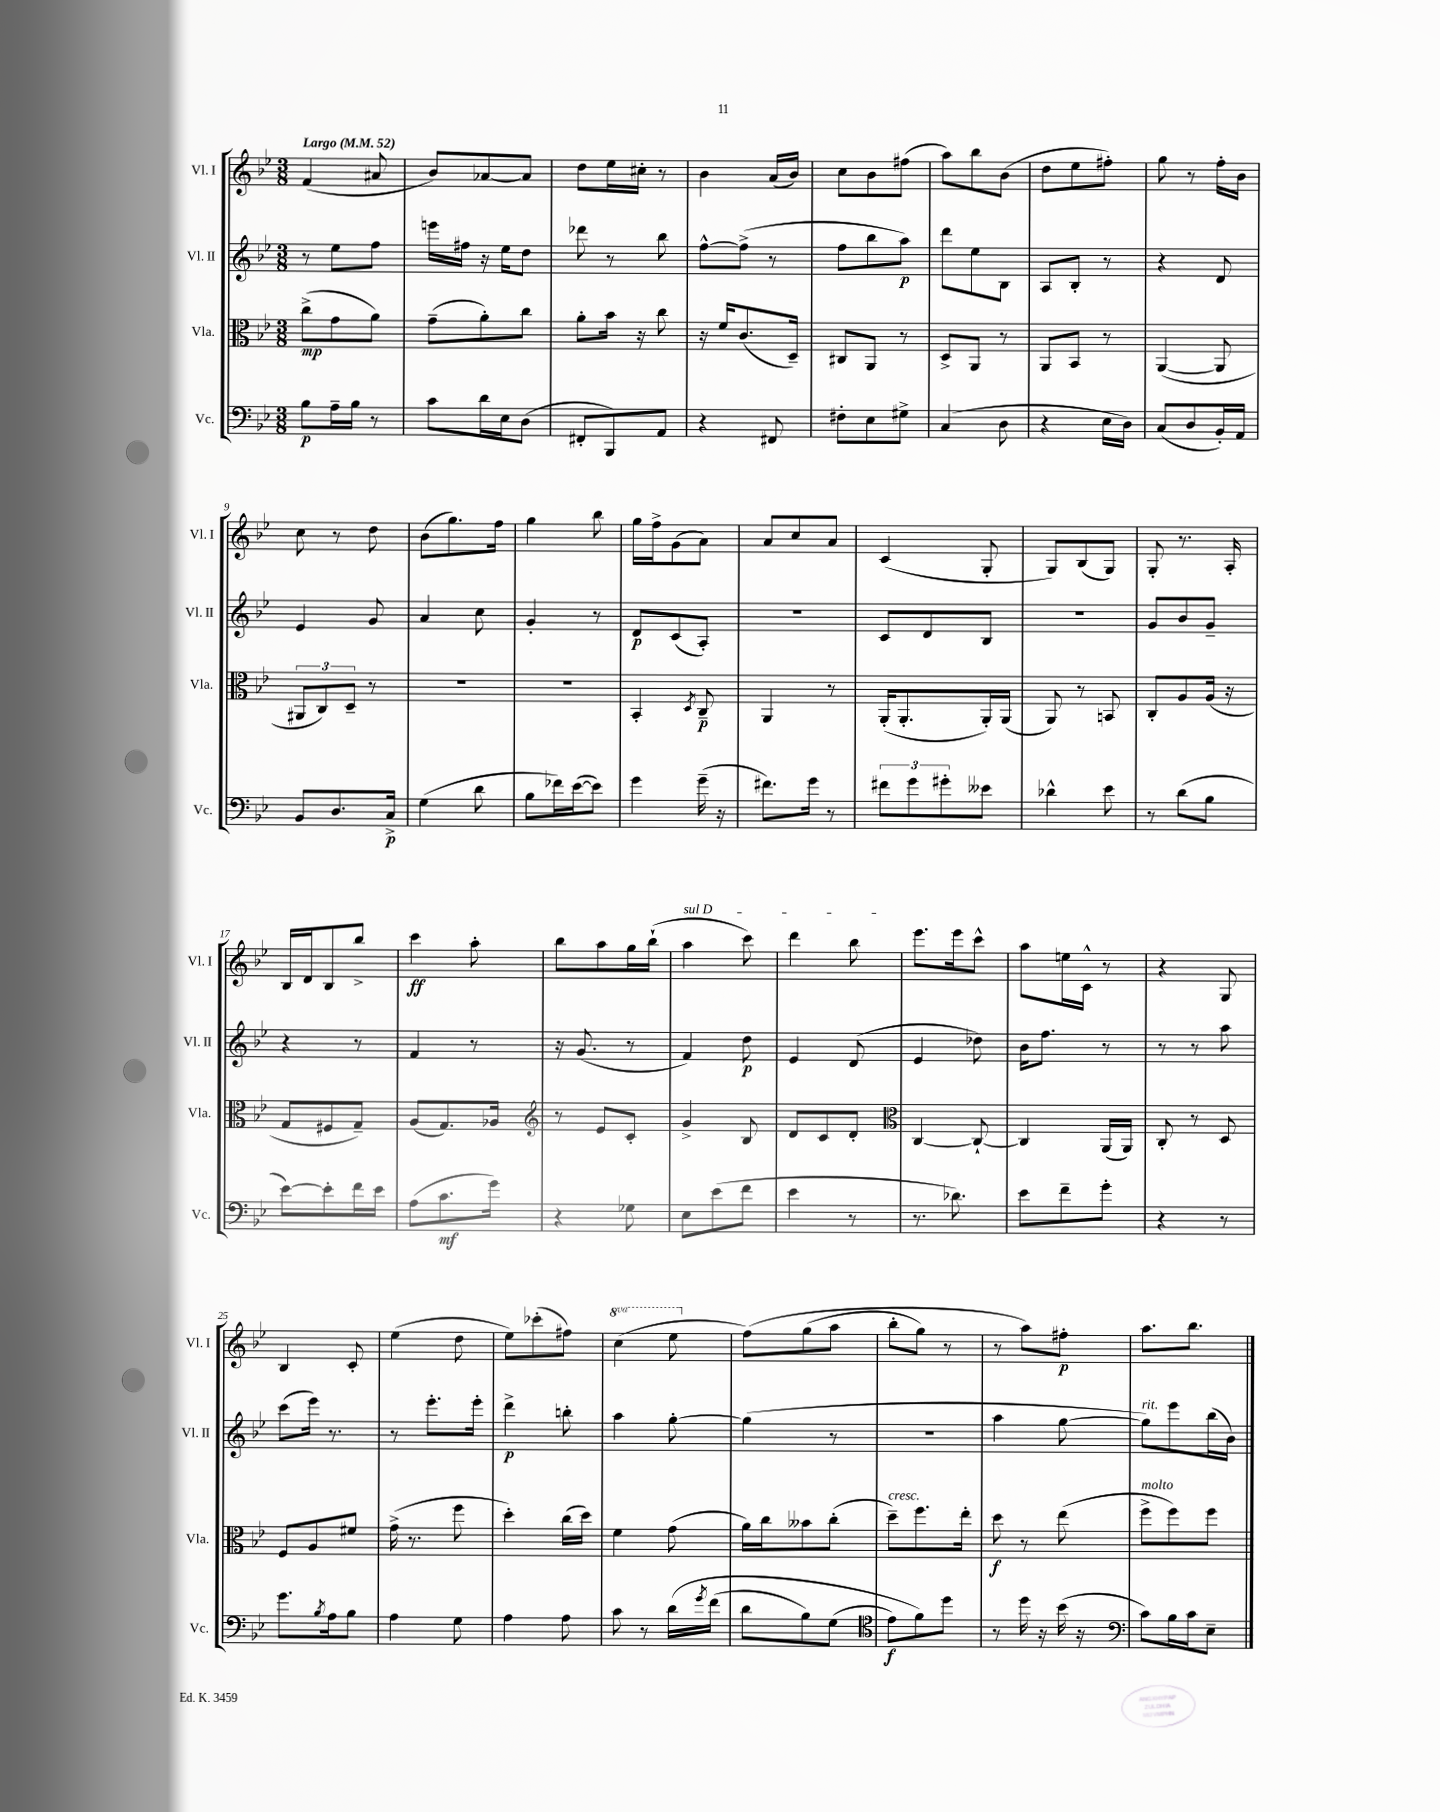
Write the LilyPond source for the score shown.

<<
\new StaffGroup <<
\new Staff = "s0" \with { instrumentName = "Vl. I" shortInstrumentName = "Vl. I" } {
    \clef treble \key bes \major \numericTimeSignature \time 3/8 \set Staff.ottavationMarkups = #ottavation-simple-ordinals \tempo "Largo" 4 = 52
    f'4( ais'8 |
    bes'8) aes'8~ aes'8 |
    d''8 ees''16 cis''16-. r8 |
    bes'4 a'16( bes'16) |
    c''8 bes'8 fis''8( |
    a''8) bes''8 bes'8( |
    d''8 ees''8 fis''8-.) |
    g''8 r8 f''16-. bes'16 |
    c''8 r8 d''8 |
    bes'8( g''8.) f''16 |
    g''4 bes''8 |
    g''16 f''16-> g'8( a'8) |
    a'8 c''8 a'8 |
    c'4( g8-. |
    g8) bes8( g8) |
    g8-. r8. a16-. |
    bes16 d'16 bes8 bes''8-> |
    c'''4\ff a''8-. |
    bes''8 a''8 g''16 bes''16-!( |
    \once \override TextSpanner.bound-details.left.text = \markup { \italic "sul D" } a''4\startTextSpan c'''8) |
    d'''4 bes''8\stopTextSpan |
    ees'''8. ees'''16 c'''8-^ |
    a''8 e''16 c'16-^ r8 |
    r4 g8 |
    bes4 c'8-. |
    ees''4( d''8 |
    ees''8) ces'''8-.( fis''8) |
    \ottava #1 c'''4( ees'''8 \ottava #0 |
    f''8)\( g''8( a''8 |
    bes''8-. g''8) r8 |
    r8 a''8\) fis''8-.\p |
    a''8. bes''8. \bar "|." |
}
\new Staff = "s1" \with { instrumentName = "Vl. II" shortInstrumentName = "Vl. II" } {
    \clef treble \key bes \major \numericTimeSignature \time 3/8
    r8 ees''8 f''8 |
    e'''16 fis''16 r16 ees''16 d''8 |
    des'''8 r8 bes''8 |
    f''8~-^ f''8->( r8 |
    f''8 bes''8 a''8\p) |
    d'''8 ees''8 bes8 |
    a8 bes8-. r8 |
    r4 d'8 |
    ees'4 g'8 |
    a'4 c''8 |
    g'4-. r8 |
    d'8\p c'8( a8-.) |
    R4. |
    c'8 d'8 bes8 |
    R4. |
    g'8 bes'8 g'8-- |
    r4 r8 |
    f'4 r8 |
    r16 g'8.( r8 |
    f'4) d''8\p |
    ees'4 d'8( |
    ees'4 des''8) |
    bes'16 f''8. r8 |
    r8 r8 a''8 |
    c'''8( ees'''16) r8. |
    r8 ees'''8.-. ees'''16-. |
    d'''4->\p b''8-. |
    a''4 g''8~-. |
    g''4( r8 |
    R4. |
    a''4 g''8~ |
    g''8^\markup { \italic "rit." }) ees'''8 bes''16( bes'16) \bar "|." |
}
\new Staff = "s2" \with { instrumentName = "Vla." shortInstrumentName = "Vla." } {
    \clef alto \key bes \major \numericTimeSignature \time 3/8
    c''8->\mp( g'8 a'8) |
    g'8--( a'8-.) c''8 |
    a'8-. bes'16 r16 c''8 |
    r16 f'16 c'8.( d16--) |
    cis8 a,8 r8 |
    d8-> a,8 r8 |
    a,8 bes,8 r8 |
    a,4~( a,8 |
    \tuplet 3/2 { ais,8 c8) d8-- } r8 |
    R4. |
    R4. |
    bes,4-. \acciaccatura { d8 } c8--\p |
    a,4 r8 |
    a,16-.( a,8.-. a,16-.) a,16( |
    a,8) r8 b,8 |
    c8-. a8 a16( r16 |
    g8 fis8 g8--) |
    a8( g8.) aes16 |
    \clef treble r8 ees'8 c'8-. |
    g'4-> bes8 |
    d'8 c'8 d'8-. |
    \clef alto c4~ c8~-! |
    c4 a,16( a,16) |
    c8-. r8 d8 |
    f8 a8 fis'8 |
    g'16->( r8. f''8 |
    d''4-.) c''16( d''16) |
    f'4 g'8( |
    a'16) c''16 beses'8 c''8-.( |
    d''8--^\markup { \italic "cresc." }) f''8. ees''16-. |
    d''8\f r8 ees''8( |
    f''8->^\markup { \italic "molto" } f''8) f''8 \bar "|." |
}
\new Staff = "s3" \with { instrumentName = "Vc." shortInstrumentName = "Vc." } {
    \clef bass \key bes \major \numericTimeSignature \time 3/8
    bes8\p a16-- bes16 r8 |
    c'8 d'16 ees16 d8( |
    fis,8-. bes,,8) a,8 |
    r4 fis,8 |
    fis8-. ees8 gis8-> |
    c4( d8 |
    r4 ees16 d16) |
    c8( d8 bes,16-.) a,16 |
    bes,8 d8. c16->\p |
    g4( d'8 |
    bes8 fes'16) ees'16~( ees'8) |
    g'4 g'16--( r16 |
    fis'8.) g'16 r8 |
    \tuplet 3/2 { fis'8 g'8 gis'8-. } eeses'8 |
    des'4-^ ees'8 |
    r8 d'8( bes8 |
    ees'8~) ees'8-. f'16 ees'16 |
    a8( c'8.\mf g'16) |
    r4 ges8 |
    ees8 ees'8( f'8 |
    ees'4 r8 |
    r8. des'8.) |
    ees'8 f'8-- g'8-. |
    r4 r8 |
    g'8. \acciaccatura { bes8 } a16 bes8 |
    a4 g8 |
    a4 a8 |
    c'8 r8 d'16\( \acciaccatura { g'8 } f'16( |
    d'8 bes8) g8( |
    \clef tenor ees'8\f) f'8\) d''8 |
    r8 d''16 r16 bes'16( r16 |
    \clef bass c'8) bes16 c'16 ees8-- \bar "|." |
}
>>
>>
